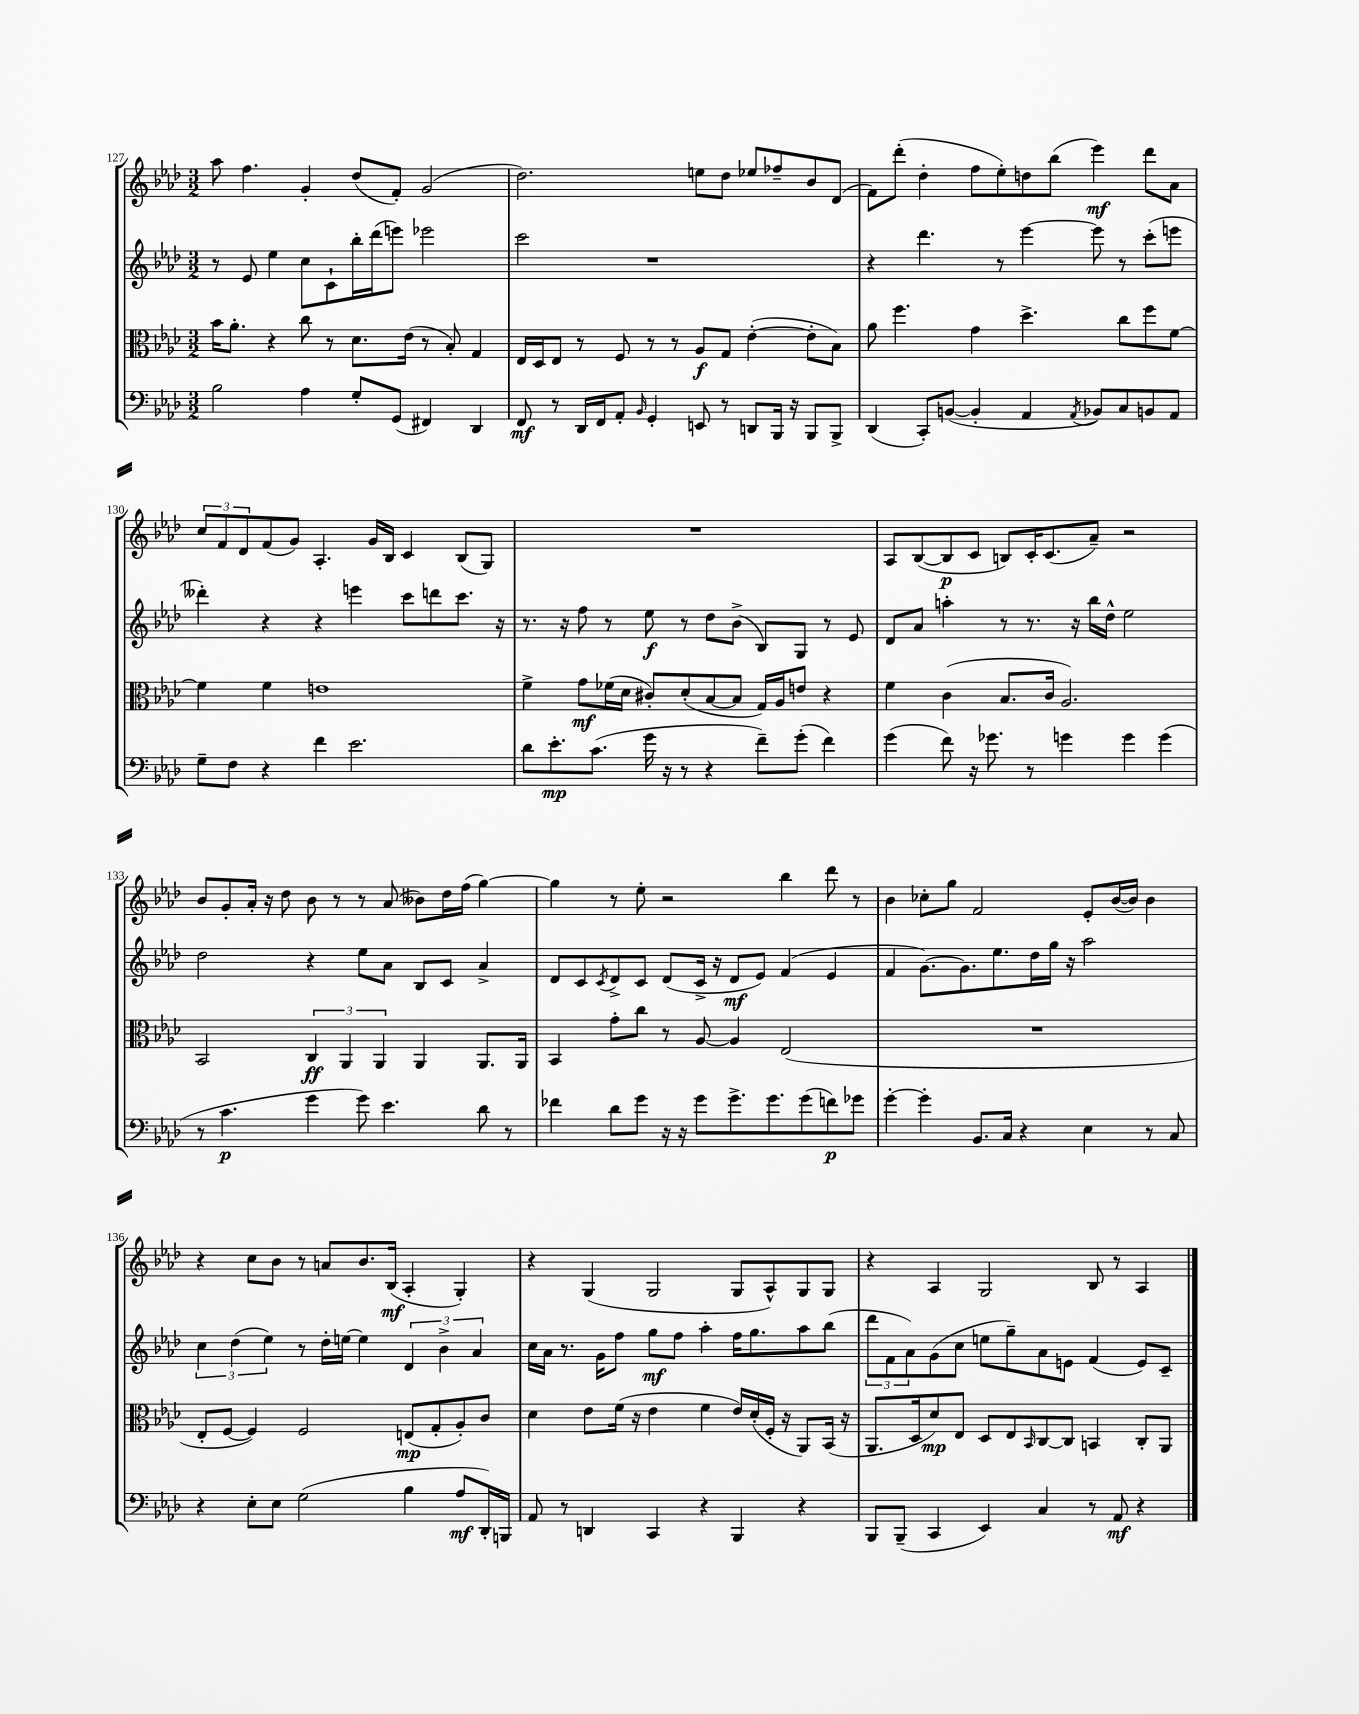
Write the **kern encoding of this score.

**kern	**dynam	**kern	**dynam	**kern	**dynam	**kern	**dynam
*part4	*part4	*part3	*part3	*part2	*part2	*part1	*part1
*staff4	*staff4	*staff3	*staff3	*staff2	*staff2	*staff1	*staff1
*clefF4	*	*clefC3	*	*clefG2	*	*clefG2	*
*k[b-e-a-d-]	*	*k[b-e-a-d-]	*	*k[b-e-a-d-]	*	*k[b-e-a-d-]	*
*M3/2	*	*M3/2	*	*M3/2	*	*M3/2	*
=127	=127	=127	=127	=127	=127	=127	=127
2B-\	.	16b-\KL	.	8r	.	8aa-\	.
.	.	8.a-'\J	.	.	.	.	.
.	.	.	.	8e-/	.	4.ff\	.
.	.	4r	.	4ee-\	.	.	.
4A-\	.	8cc\	.	8cc\L	.	4g'/	.
.	.	8r	.	8c`\	.	.	.
8G'/L	.	8.d-\L	.	16bb-'\L	.	(8dd-/L	.
.	.	.	.	(16ddd-\J	.	.	.
(8GG/J	.	.	.	8eeen\J)	.	8f'/J)	.
.	.	(16e-\Jk	.	.	.	.	.
4FF#X/)	.	8r	.	2eee-X\	.	(2g/	.
.	.	8B-'/)	.	.	.	.	.
4DD-/	.	4G/	.	.	.	.	.
=128	=128	=128	=128	=128	=128	=128	=128
8FF/	mf	16E-/LL	.	2ccc\	.	2.dd-\)	.
.	.	16D-/J	.	.	.	.	.
8r	.	8E-/J	.	.	.	.	.
16DD-/LL	.	8r	.	.	.	.	.
16FF/J	.	.	.	.	.	.	.
8AA-'/J	.	8F/	.	.	.	.	.
16qqBB-/	.	.	.	.	.	.	.
4GG'/	.	8r	.	1r	.	.	.
.	.	8r	.	.	.	.	.
8EEn/	.	8A-/L	f	.	.	8een\L	.
8r	.	8G/J	.	.	.	8dd-\J	.
8DDn/L	.	([4e-'\	.	.	.	8ee-X/L	.
16BBB-/Jk	.	.	.	.	.	8ff-X~/	.
16r	.	.	.	.	.	.	.
8BBB-/L	.	8e-'\L]	.	.	.	8b-/	.
8BBB-^/J	.	8B-\J)	.	.	.	(8d-/J	.
=129	=129	=129	=129	=129	=129	=129	=129
(4DD-/	.	8a-\	.	4r	.	8f\L)	.
.	.	4.ff\	.	.	.	(8ddd-'\J	.
8CC'/L)	.	.	.	4.ddd-\	.	4dd-'\	.
([8BBn/J	.	.	.	.	.	.	.
4BB'/]	.	4g\	.	.	.	8ff\L	.
.	.	.	.	8r	.	8ee-'\)	.
4AA-/	.	4.dd-^\	.	[4eee-\	.	8ddn\	.
.	.	.	.	.	.	(8bb-\J	.
8qAA-/	.	.	.	.	.	.	.
8BB-X/L)	.	.	.	8eee-\]	.	4eee-\)	mf
8C/	.	8cc\L	.	8r	.	.	.
8BBn/	.	8ff\	.	(8ccc'\L	.	8ddd-\L	.
8AA-/J	.	[8f\J	.	8eeen\J	.	8a-\J	.
!!LO:LB:g=z
=130	=130	=130	=130	=130	=130	=130	=130
8G~\L	.	4f\]	.	4ddd--X'\)	.	12cc/L	.
.	.	.	.	.	.	12f/	.
8F\J	.	.	.	.	.	.	.
.	.	.	.	.	.	12d-/	.
4r	.	4f\	.	4r	.	(8f/	.
.	.	.	.	.	.	8g/J)	.
4f\	.	1en	.	4r	.	4.A-'/	.
2.e-\	.	.	.	4eeen\	.	.	.
.	.	.	.	.	.	16g/LL	.
.	.	.	.	.	.	16B-/JJ	.
.	.	.	.	8ccc\L	.	4c/	.
.	.	.	.	8dddn\	.	.	.
.	.	.	.	8.ccc\J	.	(8B-/L	.
.	.	.	.	.	.	8G/J)	.
.	.	.	.	16r	.	.	.
=131	=131	=131	=131	=131	=131	=131	=131
8d-\L	.	4f^\	.	8.r	.	1.r	.
8.e-'\	mp	.	.	.	.	.	.
.	.	.	.	16r	.	.	.
.	.	8g\L	mf	8ff\	.	.	.
(8.c\J	.	.	.	.	.	.	.
.	.	(16f-X\L	.	8r	.	.	.
.	.	16d-\JJ	.	.	.	.	.
16g\	.	8c#X'/L)	.	8ee-\	f	.	.
16r	.	.	.	.	.	.	.
8r	.	(8d-'/	.	8r	.	.	.
4r	.	[8B-/	.	8dd-\L	.	.	.
.	.	8B-/J]	.	(8b-^\J	.	.	.
8f~\L)	.	16G/LL)	.	8B-/L)	.	.	.
.	.	16A-/J	.	.	.	.	.
(8g'\J	.	8en/J	.	8G/J	.	.	.
4f\)	.	4r	.	8r	.	.	.
.	.	.	.	8e-/	.	.	.
=132	=132	=132	=132	=132	=132	=132	=132
(4g\	.	4f\	.	8d-/L	.	8A-/L	.
.	.	.	.	8a-/J	.	([8B-/	.
8f\)	.	(4c\	.	4aan'\	.	8B-/]	p
16r	.	.	.	.	.	8c/J	.
8.g-X\	.	.	.	.	.	.	.
.	.	8.B-/L	.	8r	.	8Bn/L)	.
8r	.	.	.	8.r	.	16c'/K	.
.	.	16c/Jk	.	.	.	(8.c/	.
4gn\	.	2.A-/)	.	.	.	.	.
.	.	.	.	16r	.	.	.
.	.	.	.	16bb-\LL	.	8a-~/J)	.
.	.	.	.	16dd-^^\JJ	.	.	.
4g\	.	.	.	2ee-\	.	2r	.
(4g\	.	.	.	.	.	.	.
!!LO:LB:g=z
=133	=133	=133	=133	=133	=133	=133	=133
8r	.	2BB-/	.	2dd-\	.	8b-/L	.
4.c\	p	.	.	.	.	8g'/	.
.	.	.	.	.	.	16a-'/Jk	.
.	.	.	.	.	.	16r	.
.	.	.	.	.	.	8dd-\	.
4g\	.	6C/	ff	4r	.	8b-\	.
.	.	.	.	.	.	8r	.
.	.	6AA-/	.	.	.	.	.
8g\)	.	.	.	8ee-\L	.	8r	.
.	.	6AA-/	.	.	.	.	.
4.e-\	.	.	.	8a-\J	.	(8a-/	.
.	.	4AA-/	.	8B-/L	.	8b--X\L)	.
.	.	.	.	8c/J	.	16dd-\L	.
.	.	.	.	.	.	(16ff\JJ	.
8d-\	.	8.AA-/L	.	4a-^/	.	[4gg\)	.
8r	.	.	.	.	.	.	.
.	.	16AA-/Jk	.	.	.	.	.
=134	=134	=134	=134	=134	=134	=134	=134
4f-X\	.	4BB-/	.	8d-/L	.	4gg\]	.
.	.	.	.	8c/	.	.	.
.	.	.	.	8qc/	.	.	.
8d-\L	.	8g'\L	.	8d-^/	.	8r	.
8g\J	.	8cc\J	.	8c/J	.	8ee-'\	.
16r	.	8r	.	(8d-/L	.	2r	.
16r	.	.	.	.	.	.	.
8g\L	.	[8A-/	.	16c^/Jk	.	.	.
.	.	.	.	16r	.	.	.
8.g^\	.	4A-/]	.	8d-/L	mf	.	.
.	.	.	.	8e-/J)	.	.	.
8.g\	.	.	.	.	.	.	.
.	.	(2E-/	.	(4f/	.	4bb-\	.
(8g\	.	.	.	.	.	.	.
8fn\)	p	.	.	4e-/	.	8ddd-\	.
8g-X\J	.	.	.	.	.	8r	.
=135	=135	=135	=135	=135	=135	=135	=135
[4g'\	.	1.r	.	4f/	.	4b-\	.
4g'\]	.	.	.	[8.g\L)	.	8cc-X'\L	.
.	.	.	.	.	.	8gg\J	.
.	.	.	.	8.g\]	.	.	.
8.BB-/L	.	.	.	.	.	2f/	.
.	.	.	.	8.ee-\	.	.	.
16C/Jk	.	.	.	.	.	.	.
4r	.	.	.	.	.	.	.
.	.	.	.	16dd-\L	.	.	.
.	.	.	.	16gg\JJ	.	.	.
.	.	.	.	16r	.	.	.
4E-\	.	.	.	2aa-\	.	8e-'/L	.
.	.	.	.	.	.	([16b-/L	.
.	.	.	.	.	.	16b-/JJ])	.
8r	.	.	.	.	.	4b-\	.
8C/	.	.	.	.	.	.	.
!!LO:LB:g=z
=136	=136	=136	=136	=136	=136	=136	=136
4r	.	8E-'/L	.	6cc\	.	4r	.
.	.	[8F/J	.	.	.	.	.
.	.	.	.	(6dd-\	.	.	.
8E-'\L	.	4F/])	.	.	.	8cc\L	.
.	.	.	.	6ee-\)	.	.	.
8E-\J	.	.	.	.	.	8b-\J	.
(2G\	.	2F/	.	8r	.	8r	.
.	.	.	.	16dd-'\LL	.	8an/L	.
.	.	.	.	[16een\JJ	.	.	.
.	.	.	.	4ee\]	.	8.b-/	.
.	.	.	.	.	.	(16B-/Jk	mf
4B-\	.	(8En/L	mp	6d-/	.	4A-'/	.
.	.	8G'/	.	.	.	.	.
.	.	.	.	6b-^\	.	.	.
8A-/L	mf	8A-'/)	.	.	.	4G'/)	.
.	.	.	.	6a-/	.	.	.
16DD-'/L)	.	8c/J	.	.	.	.	.
16BBBn/JJ	.	.	.	.	.	.	.
=137	=137	=137	=137	=137	=137	=137	=137
8AA-/	.	4d-\	.	16cc\LL	.	4r	.
.	.	.	.	16a-\JJ	.	.	.
8r	.	.	.	8.r	.	.	.
4DDn/	.	8e-\L	.	.	.	(4G/	.
.	.	.	.	16g\KL	.	.	.
.	.	(16f\Jk	.	8ff\J	.	.	.
.	.	16r	.	.	.	.	.
4CC/	.	4e-\	.	8gg\L	mf	2G/	.
.	.	.	.	8ff\J	.	.	.
4r	.	4f\	.	4aa-'\	.	.	.
4BBB-/	.	16e-/LL)	.	16ff\KL	.	8G/L	.
.	.	(16d-'/	.	8.gg\	.	.	.
.	.	16F'/JJ	.	.	.	8A-^^/)	.
.	.	16r	.	.	.	.	.
4r	.	8AA-/L)	.	8aa-\	.	8G/	.
.	.	(16BB-/Jk	.	(8bb-\J	.	8G/J	.
.	.	16r	.	.	.	.	.
=138	=138	=138	=138	=138	=138	=138	=138
8BBB-/L	.	8.AA-/L	.	12ddd-\L	.	4r	.
.	.	.	.	12f\	.	.	.
(8BBB-~/J	.	.	.	.	.	.	.
.	.	.	.	12a-\)	.	.	.
.	.	16D-/k	.	.	.	.	.
4CC/	.	8d-/)	mp	(8g\	.	4A-/	.
.	.	8E-/J	.	8cc\J	.	.	.
4EE-/)	.	8D-/L	.	8een\L	.	2G/	.
.	.	8E-/	.	8gg~\)	.	.	.
.	.	16qqBB-/	.	.	.	.	.
4C/	.	[8C/	.	8a-\	.	.	.
.	.	8C/J]	.	8en\J	.	.	.
8r	.	4BBn/	.	(4f/	.	8B-/	.
8AA-/	mf	.	.	.	.	8r	.
4r	.	8C'/L	.	8e/L)	.	4A-/	.
.	.	8AA-/J	.	8c~/J	.	.	.
==	==	==	==	==	==	==	==
*-	*-	*-	*-	*-	*-	*-	*-
